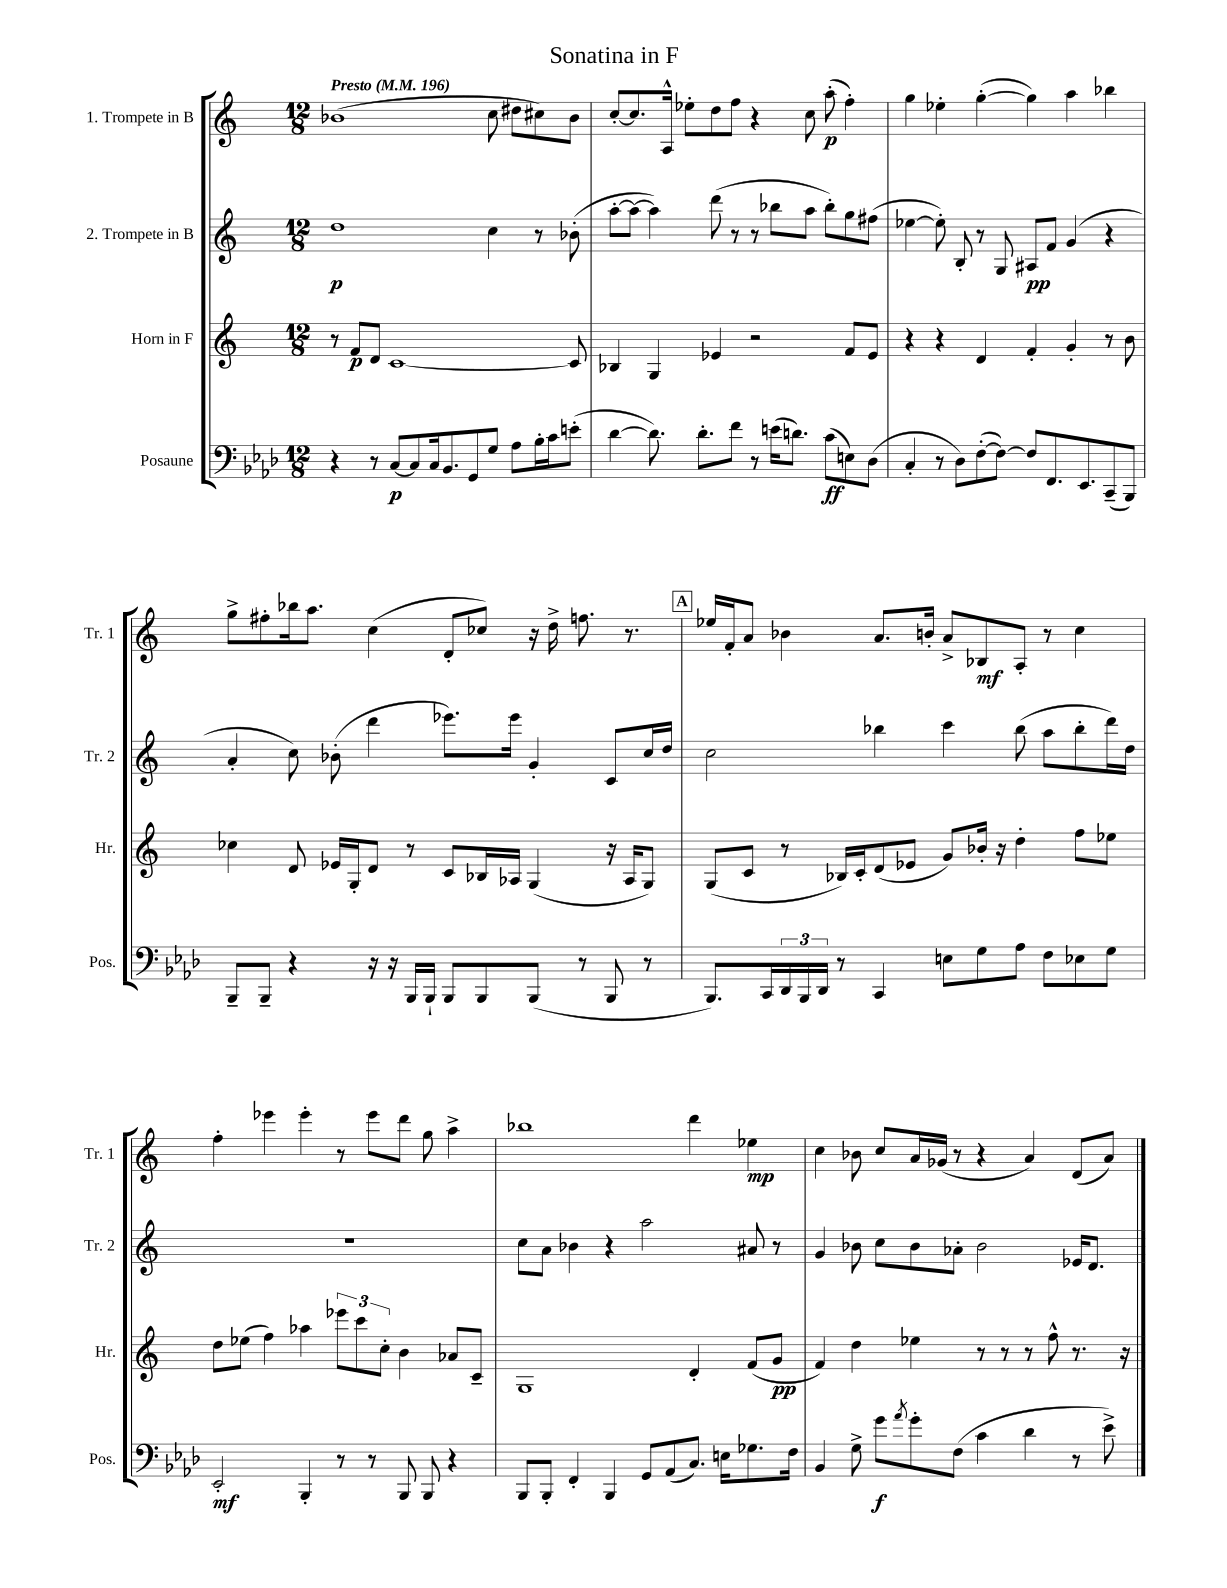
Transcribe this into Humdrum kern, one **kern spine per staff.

**kern	**kern	**kern	**kern
*staff4	*staff3	*staff2	*staff1
*clefF4	*clefG2	*clefG2	*clefG2
*k[b-e-a-d-]	*k[]	*k[]	*k[]
*M12/8	*M12/8	*M12/8	*M12/8
*MM196	*MM196	*MM196	*MM196
4r	8r	1dd	(1b-
.	8f/L	.	.
8r	8d/J	.	.
[8C/L	[1c	.	.
8C/]	.	.	.
16C/k	.	.	.
8.BB-/	.	.	.
8GG/	.	.	.
8G/J	.	4cc\	8cc\
8A-\L	.	.	8dd#\L
16B-'\L	.	8r	8cc#\)
16c\J	.	.	.
(8e'\J	8c/]	(8b-'\	8b-\J
=	=	=	=
[4d-\	4B-/	[8aa'\L	[8cc'/L
.	.	8aa\_J	8.cc/]
8.d-\])	4G/	4aa\])	.
.	.	.	16A^^/Jk
.	.	.	8ee-'\L
8.d-'\L	.	.	.
.	4e-/	(8ddd\	8dd\
8f\J	.	8r	8ff\J
8r	2r	8r	4r
(16e\LK	.	8bb-\L	.
8.d\J)	.	.	.
.	.	8aa\J	8cc\
(8c\L	.	8bb-'\L)	(8aa'\
8E\)	8f/L	8gg\	4ff'\)
(8D-\J	8e-/J	(8ff#\J	.
=	=	=	=
4C'/	4r	[4ee-\	4gg\
8r	4r	8ee-'\])	4ee-'\
8D-\L)	.	8B'/	.
([8F'\	4d/	8r	([4gg'\
8F\_J)	.	8G/	.
8F/]L	4f'/	8A#/L	4gg\])
8.FF/	.	8f/J	.
.	4g'/	(4g/	4aa\
8.EE-/	.	.	.
(8CC~/	8r	4r	4bb-\
8BBB-/J)	8b\	.	.
=	=	=	=
8BBB-~/L	4cc-\	4a'/	8gg^\L
8BBB-~/J	.	.	8ff#'\
4r	8d/	8cc\)	16bb-\k
.	.	.	8.aa\J
.	16e-/LL	(8b-'\	.
.	16G'/J	.	.
16r	8d/J	4ddd\	(4cc\
16r	.	.	.
16BBB-/LL	8r	.	.
16BBB-`/JJ	.	.	.
8BBB-/L	8c/L	8.eee-\L)	8d'/L
8BBB-/	16B-/L	.	8cc-/J)
.	16A-/JJ	16eee-\Jk	.
(8BBB-/J	(4G/	4g'/	16r
.	.	.	16dd^\
8r	.	.	8.ff\
8BBB-/	16r	8c/L	.
.	16A-/LK	.	8.r
8r	8G/J)	16cc/L	.
.	.	16dd/JJ	.
=	=	=	=
8.BBB-/L)	(8G/L	2cc\	16ee-/LL
.	.	.	16f'/J
.	8c/J	.	8a/J
16CC/L	.	.	.
24DD-/	8r	.	4b-\
24BBB-/	.	.	.
24DD-/JJ	.	.	.
8r	16B-/LL)	.	.
.	16c'/J	.	.
4CC/	(8d/	4bb-\	8.a/L
.	8e-/J	.	.
.	.	.	16b'/Jk
8E\L	8g/L)	4ccc\	8a^/L
8G\	16b-'/Jk	.	8B-/
.	16r	.	.
8A-\J	4dd'\	(8bb-\	8A'/J
8F\L	.	8aa\L	8r
8E-\	8ff\L	8bb-'\	4cc\
8G\J	8ee-\J	16ddd\L)	.
.	.	16dd\JJ	.
=	=	=	=
2EE-'/	8dd\L	1.r	4ff'\
.	(8ee-\J	.	.
.	4ff\)	.	4eee-\
4BBB-'/	4aa-\	.	4eee-'\
8r	12eee-\L	.	8r
.	12ccc\	.	.
8r	.	.	8eee-\L
.	12cc'\J	.	.
8BBB-/	4b\	.	8ddd\J
8BBB-/	.	.	8gg\
4r	8a-/L	.	4aa^\
.	8c~/J	.	.
=	=	=	=
8BBB-/L	1G	8cc\L	1bb-
8BBB-'/J	.	8a\J	.
4FF'/	.	4b-\	.
4BBB-/	.	4r	.
8GG/L	.	2aa\	.
(8AA-/	.	.	.
8.C/J)	4d'/	.	4ddd\
16E\LK	.	.	.
8.G-\	(8f/L	8a#/	4ee-\
.	8g/J	8r	.
16F\Jk	.	.	.
=	=	=	=
4BB-/	4f/)	4g/	4cc\
8G^\	4dd\	8b-\	8b-\
8g\L	.	8cc\L	8cc/L
8qa-/	.	.	.
8g'\	4ee-\	8b-\	16a/L
.	.	.	(16g-/JJ
(8F\J	.	8a-'\J	8r
4c\	8r	2b-\	4r
.	8r	.	.
4d-\	8r	.	4a/)
.	8ff^^\	.	.
8r	8.r	16e-/LK	(8d/L
.	.	8.d/J	.
8e-^\)	.	.	8a/J)
.	16r	.	.
==	==	==	==
*-	*-	*-	*-
